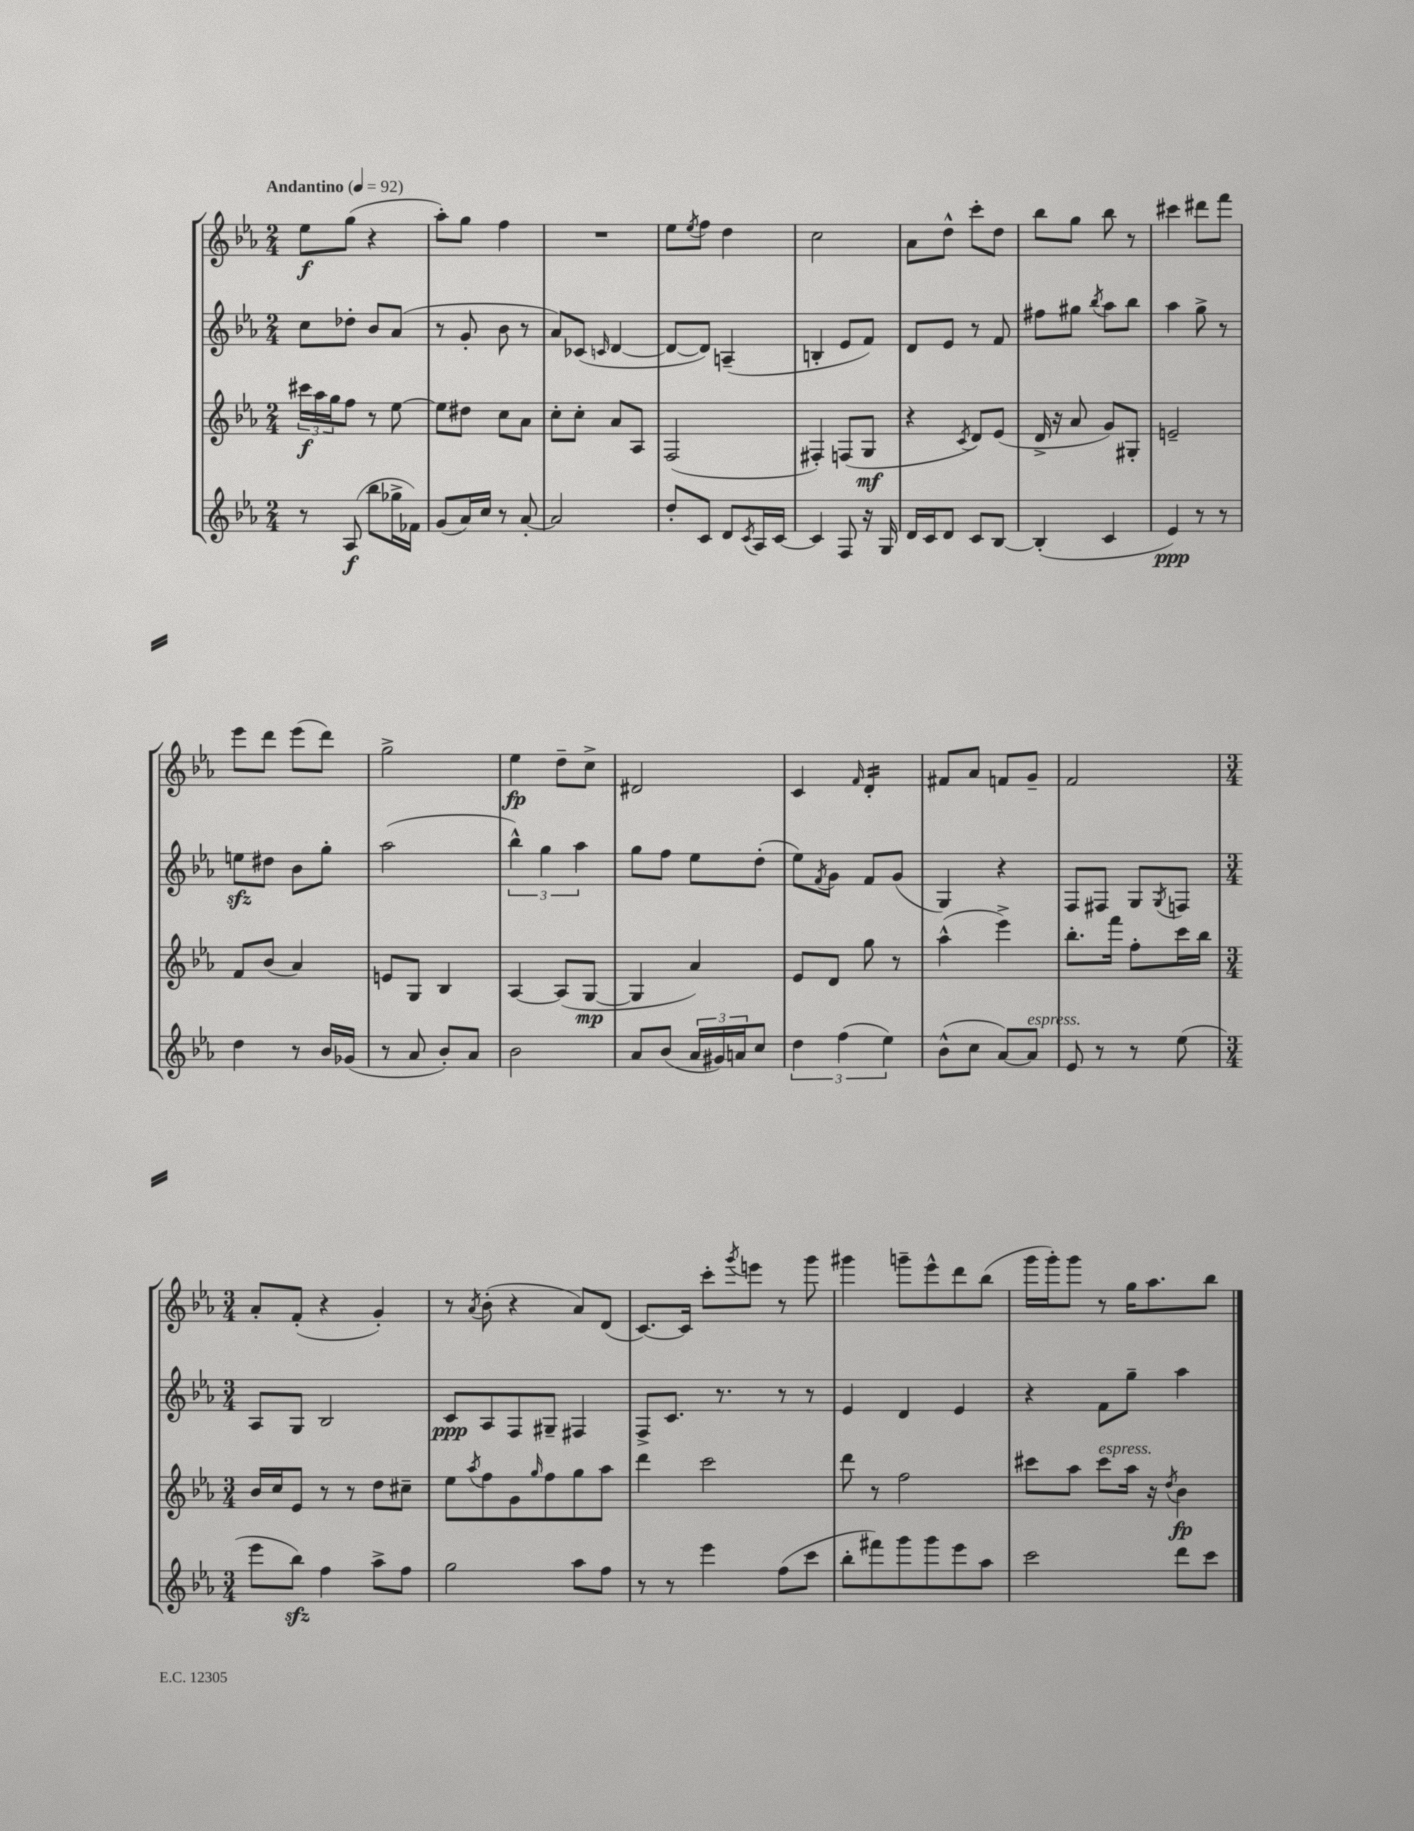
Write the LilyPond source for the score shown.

<<
\new StaffGroup <<
\new Staff = "s0" {
    \clef treble \key ees \major \numericTimeSignature \time 2/4 \tempo "Andantino" 4 = 92
    ees''8\f g''8( r4 |
    aes''8-.) g''8 f''4 |
    R2 |
    ees''8 \acciaccatura { ees''8 } f''8 d''4 |
    c''2 |
    aes'8 d''8-^ c'''8-. d''8 |
    bes''8 g''8 bes''8 r8 |
    cis'''4 dis'''8 f'''8 |
    ees'''8 d'''8 ees'''8( d'''8) |
    g''2-> |
    ees''4\fp d''8-- c''8-> |
    dis'2 |
    c'4 \grace { f'16 } d'4:16-. |
    fis'8 aes'8 f'8 g'8-- |
    f'2 |
    \numericTimeSignature \time 3/4 aes'8-. f'8-.( r4 g'4-.) |
    r8 \acciaccatura { aes'8 } bes'8-.( r4 aes'8) d'8( |
    c'8.~) c'16 c'''8-. \acciaccatura { g'''8 } e'''8 r8 g'''8 |
    gis'''4 g'''8-- ees'''8-^ d'''8 bes''8( |
    g'''16 g'''16-.) g'''8 r8 g''16 aes''8. bes''8 \bar "|." |
}
\new Staff = "s1" {
    \clef treble \key ees \major \numericTimeSignature \time 2/4
    c''8 des''8-. bes'8 aes'8( |
    r8 g'8-. bes'8 r8 |
    aes'8) ces'8( \grace { c'16 } d'4~ |
    d'8~ d'8) a4--( |
    b4-. ees'8 f'8) |
    d'8 ees'8 r8 f'8 |
    fis''8 gis''8 \acciaccatura { bes''8 } aes''8 bes''8 |
    aes''4 g''8-> r8 |
    e''8\sfz dis''8 bes'8 g''8-. |
    aes''2( |
    \tuplet 3/2 { bes''4-^) g''4 aes''4 } |
    g''8 f''8 ees''8 d''8-.( |
    ees''8) \acciaccatura { f'8 } g'8 f'8 g'8( |
    g4) r4 |
    f8 fis8 g8 \acciaccatura { g8 } f8 |
    \numericTimeSignature \time 3/4 aes8 g8 bes2 |
    c'8\ppp aes8 f8 gis8-- fis4 |
    f8-> c'8. r8. r8 r8 |
    ees'4 d'4 ees'4 |
    r4 f'8 g''8-- aes''4 \bar "|." |
}
\new Staff = "s2" {
    \clef treble \key ees \major \numericTimeSignature \time 2/4
    \tuplet 3/2 { cis'''16\f aes''16 g''16 } f''8 r8 ees''8~ |
    ees''8 dis''8 c''8 aes'8 |
    c''8-. c''8-. aes'8 aes8 |
    f2( |
    fis4-.) f8( g8\mf |
    r4 \acciaccatura { c'8 } d'8) ees'8( |
    d'16-> r16 aes'8 g'8) gis8-. |
    e'2-- |
    f'8 bes'8( aes'4) |
    e'8 g8 bes4 |
    aes4~ aes8( g8~\mp |
    g4 aes'4) |
    ees'8 d'8 g''8 r8 |
    aes''4-^( ees'''4->) |
    bes''8.-. f'''16 f''8-. c'''16 bes''16 |
    \numericTimeSignature \time 3/4 bes'16 c''16 ees'8 r8 r8 d''8 cis''8-- |
    ees''8 \acciaccatura { aes''8 } f''8 g'8 \grace { g''16 } f''8 g''8 aes''8 |
    d'''4 c'''2 |
    d'''8 r8 f''2 |
    cis'''8 aes''8 cis'''8^\markup { \italic "espress." } aes''16 r16 \acciaccatura { d''8 } bes'4\fp \bar "|." |
}
\new Staff = "s3" {
    \clef treble \key ees \major \numericTimeSignature \time 2/4
    r8 aes8\f( bes''8 ges''16-> fes'16) |
    g'8( aes'16) c''16 r8 aes'8~-. |
    aes'2 |
    d''8-. c'8 d'8 \acciaccatura { c'8 } aes16 c'16~ |
    c'4 f8 r16 g16 |
    d'16 c'16 d'8 c'8 bes8~ |
    bes4-.( c'4 |
    ees'4\ppp) r8 r8 |
    d''4 r8 bes'16 ges'16( |
    r8 aes'8 bes'8-.) aes'8 |
    bes'2 |
    aes'8 bes'8( \tuplet 3/2 { aes'16 gis'16) a'16 } c''8 |
    \tuplet 3/2 { d''4 f''4( ees''4) } |
    bes'8-^( c''8 aes'8~) aes'8^\markup { \italic "espress." } |
    ees'8 r8 r8 ees''8( |
    \numericTimeSignature \time 3/4 ees'''8 bes''8\sfz) f''4 aes''8-> f''8 |
    g''2 aes''8 f''8 |
    r8 r8 ees'''4 f''8( c'''8 |
    bes''8-. fis'''8) g'''8 g'''8 ees'''8 aes''8 |
    c'''2 d'''8 c'''8 \bar "|." |
}
>>
>>
\layout { \context { \Score \remove "Bar_number_engraver" } }
